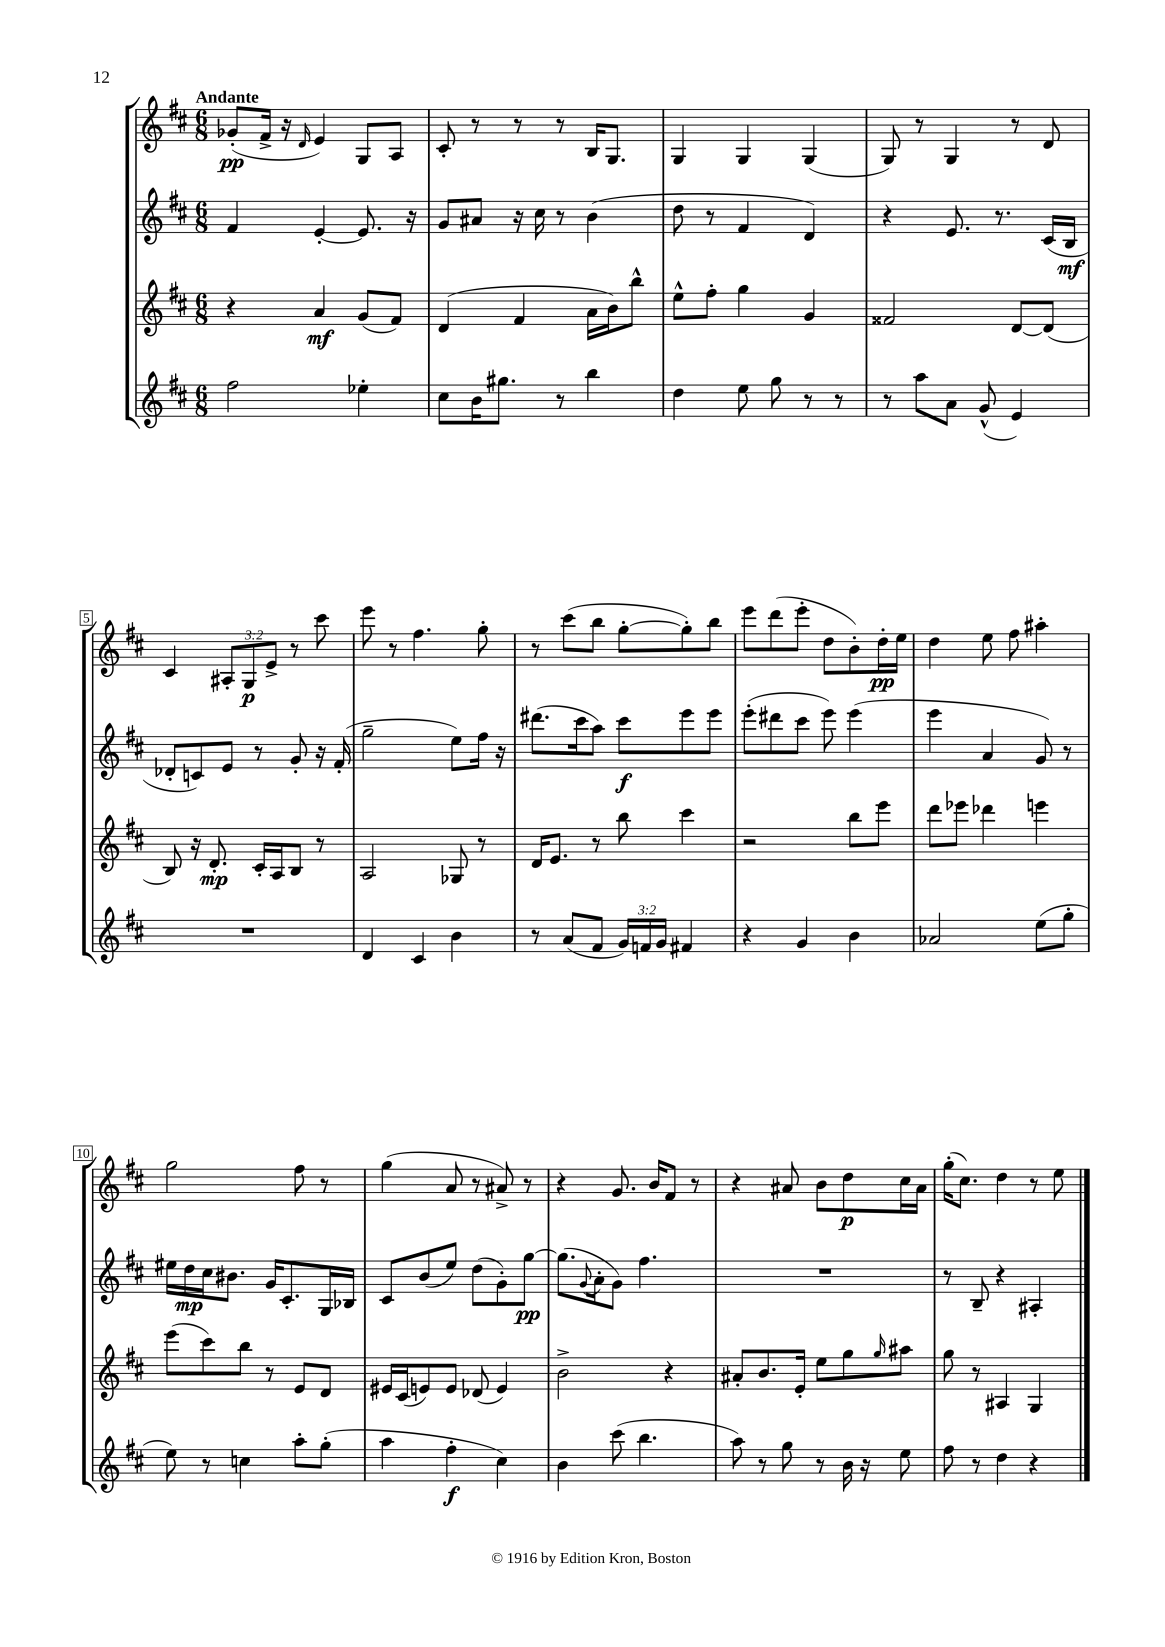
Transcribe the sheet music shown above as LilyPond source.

<<
\new StaffGroup <<
\new Staff = "s0" {
    \clef treble \key d \major \numericTimeSignature \time 6/8 \override Staff.TupletNumber.text = #tuplet-number::calc-fraction-text \tempo "Andante"
    ges'8-.\pp( fis'16-> r16 \grace { d'16 } e'4) g8 a8 |
    cis'8-. r8 r8 r8 b16 g8. |
    g4 g4 g4( |
    g8) r8 g4 r8 d'8 |
    cis'4 \tuplet 3/2 { ais8-. g8\p e'8-> } r8 cis'''8 |
    e'''8 r8 fis''4. g''8-. |
    r8 cis'''8( b''8 g''8~-. g''8-.) b''8 |
    e'''8 d'''8( e'''8-. d''8 b'8-.) d''16-.\pp e''16 |
    d''4 e''8 fis''8 ais''4-. |
    g''2 fis''8 r8 |
    g''4( a'8 r8 ais'8->) r8 |
    r4 g'8. b'16 fis'8 r8 |
    r4 ais'8 b'8 d''8\p cis''16 ais'16 |
    g''16-.( cis''8.) d''4 r8 e''8 \bar "|." |
}
\new Staff = "s1" {
    \clef treble \key d \major \numericTimeSignature \time 6/8
    fis'4 e'4~-. e'8. r16 |
    g'8 ais'8 r16 cis''16 r8 b'4( |
    d''8 r8 fis'4 d'4) |
    r4 e'8. r8. cis'16( b16\mf |
    des'8-. c'8) e'8 r8 g'8-. r16 fis'16-.( |
    g''2-- e''8) fis''16 r16 |
    dis'''8.( cis'''16 a''8) cis'''8\f e'''8 e'''8 |
    e'''8-.( dis'''8 cis'''8 e'''8) e'''4( |
    e'''4 a'4 g'8) r8 |
    eis''16 d''16\mp cis''16 bis'8. g'16 cis'8.-. g16 bes16 |
    cis'8 b'8( e''8) d''8( g'8-.) g''8~\pp |
    g''8.( \appoggiatura { g'8 } a'16-. g'8) fis''4. |
    R2. |
    r8 b8-- r4 ais4-. \bar "|." |
}
\new Staff = "s2" {
    \clef treble \key d \major \numericTimeSignature \time 6/8
    r4 a'4\mf g'8( fis'8) |
    d'4( fis'4 a'16 b'16) b''8-^ |
    e''8-^ fis''8-. g''4 g'4 |
    fisis'2 d'8~ d'8( |
    b8) r16 d'8.-.\mp cis'16-. a16 b8 r8 |
    a2 ges8 r8 |
    d'16 e'8. r8 b''8 cis'''4 |
    r2 b''8 e'''8 |
    d'''8 ees'''8 des'''4 e'''4 |
    e'''8( cis'''8) b''8 r8 e'8 d'8 |
    eis'16 cis'16( e'8) e'8 des'8( e'4) |
    b'2-> r4 |
    ais'8-. b'8. e'16-. e''8 g''8 \grace { g''16 } ais''8 |
    g''8 r8 ais4 g4 \bar "|." |
}
\new Staff = "s3" {
    \clef treble \key d \major \numericTimeSignature \time 6/8 \override Staff.TupletNumber.text = #tuplet-number::calc-fraction-text
    fis''2 ees''4-. |
    cis''8 b'16 gis''8. r8 b''4 |
    d''4 e''8 g''8 r8 r8 |
    r8 a''8 a'8 g'8-^( e'4) |
    R2. |
    d'4 cis'4 b'4 |
    r8 a'8( fis'8 \tuplet 3/2 { g'16) f'16 g'16 } fis'4 |
    r4 g'4 b'4 |
    aes'2 e''8( g''8-. |
    e''8) r8 c''4 a''8-. g''8-.( |
    a''4 fis''4-.\f cis''4) |
    b'4 cis'''8( b''4. |
    a''8) r8 g''8 r8 b'16 r16 e''8 |
    fis''8 r8 d''4 r4 \bar "|." |
}
>>
>>
\layout { \context { \Score \override BarNumber.stencil = #(make-stencil-boxer 0.1 0.3 ly:text-interface::print) } }
